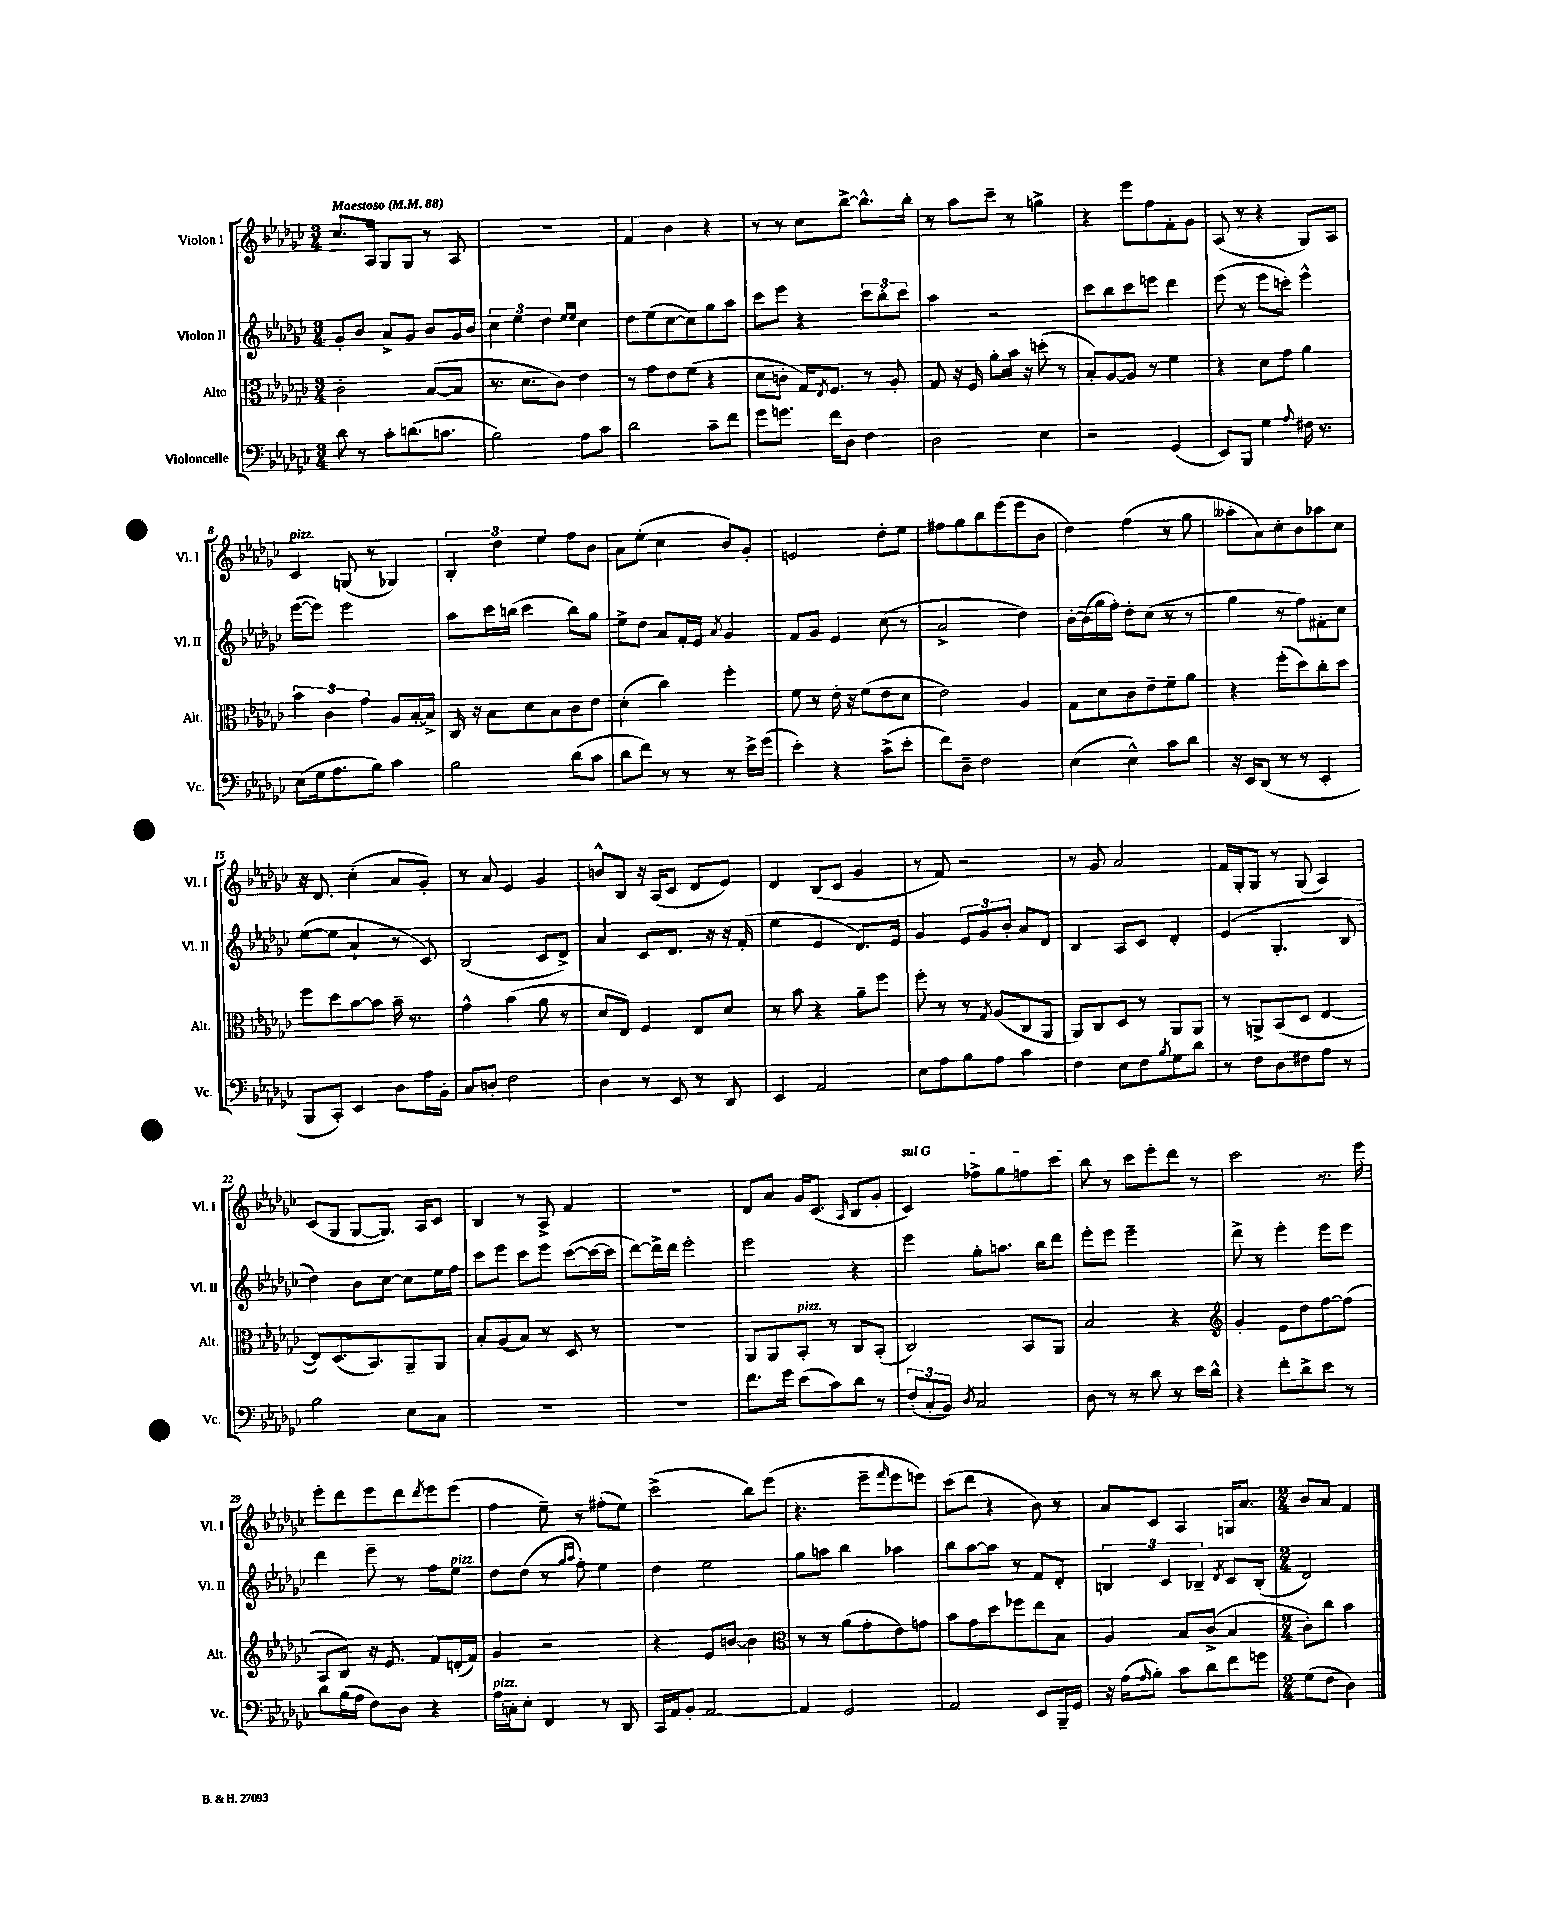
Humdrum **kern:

**kern	**kern	**kern	**kern
*part4	*part3	*part2	*part1
*staff4	*staff3	*staff2	*staff1
*I"Violoncelle	*I"Alto	*I"Violon II	*I"Violon I
*I'Vc.	*I'Alt.	*I'Vl. II	*I'Vl. I
*clefF4	*clefC3	*clefG2	*clefG2
*k[b-e-a-d-g-c-]	*k[b-e-a-d-g-c-]	*k[b-e-a-d-g-c-]	*k[b-e-a-d-g-c-]
*M3/4	*M3/4	*M3/4	*M3/4
*MM88	*MM88	*MM88	*MM88
=1	=1	=1	=1
!	!	!	!LO:TX:a:B:t=Maestoso
8d-\	2c-'\	8g-'/L	8.cc-/L
8r	.	8b-/J	.
.	.	.	16A-/Jk
8c-'\L	.	8a-^/L	8G-/L
(8.dn\	.	8g-/J	8G-/J
.	([8B-/L	8b-/L	8r
8.cn\J	.	.	.
.	8B-/J]	16g-/L	8A-/
.	.	16b-/JJ	.
=2	=2	=2	=2
2B-\)	8.r	6cc-\	2.r
.	.	6ee-\	.
.	8.d-\L	.	.
.	.	6dd-\	.
.	8c-\J)	.	.
.	.	16qqee-/LL	.
.	.	16qqee-/JJ	.
8A-\L	4e-\	4cc-\	.
8c-\J	.	.	.
=3	=3	=3	=3
2d-\	8r	8dd-\L	4f/
.	8g-\L	(8ee-\	.
.	8e-\	[8cc-\	4b-\
.	(8f\J	8cc-\])	.
8c-~\L	4r	8gg-\	4r
8f\J	.	8aa-\J	.
=4	=4	=4	=4
8g-\L	8d-\L	8ccc-\L	8r
8.gn\J	8cn'\J	8eee-\J	8r
.	16G-/KL)	4r	8cc-\L
.	8qE-/	.	.
16f\KL	8.F/J	.	.
8D-\J	.	.	[8bb-^\J
4F\	8r	12ccc-\L	8.bb-^^\L]
.	.	12bb-'\	.
.	8A-'/	.	.
.	.	12ccc-\J	.
.	.	.	16bb-'\Jk
=5	=5	=5	=5
2D-\	8G-/	4aa-\	8r
.	16r	.	8aa-\L
.	16F/	.	.
.	8a-'\L	2r	8ccc-~\J
.	16b-\Jk	.	8r
.	16r	.	.
4E-\	(8ddn'\	.	4ggn^\
.	8r	.	.
=6	=6	=6	=6
2r	8B-'/L)	8ccc-\L	4r
.	[8A-/	8bb-\	.
.	8A-/J]	8ccc-\	8eee-\L
.	8r	8eeen\J	8ff\
(4GG-/	4f\	4ddd-\	8f'\
.	.	.	8g-\J
=7	=7	=7	=7
8EE-/L)	4r	(8eee-\	(8A-/
8BBB-/J	.	8r	8r
4G-\	8d-\L	8eee-\L	4r
.	8g-\J	8cccn'\J)	.
8qqA-/	.	.	.
16F#X\	4a-\	4eee-^^\	8G-/L)
8.r	.	.	.
.	.	.	8A-/J
!!LO:LB:g=z
=8	=8	=8	=8
!	!	!	!LO:TX:a:i:t=pizz.
(8E-\L	6b-\	([8eee-\L	4c-/
16G-\k	.	8eee-\J])	.
.	6c-\	.	.
8.A-\	.	.	.
.	.	2eee-\	(8Gn/
.	6g-\	.	.
8B-\J)	.	.	8r
4c-\	8A-/L	.	4G-X/)
.	[16B-'/L	.	.
.	16B-^/JJ]	.	.
=9	=9	=9	=9
2B-\	16C-/	8aa-\L	6B-'/
.	16r	.	.
.	8B-\L	16ccc-\L	.
.	.	.	6dd-\
.	.	(16bbn\JJ	.
.	8d-\	4ccc-\	.
.	.	.	6ee-\
.	8B-\	.	.
(8d-\L	8c-\	8bb\L)	8ff\L
8c-\J	8e-\J	8gg-\J	8b-\J
=10	=10	=10	=10
8d-\L	(4d-'\	8ee-^\L	8a-\L
8f\J)	.	8dd-\J	(8ee-'\J
8r	4cc-\)	8a-/L	4cc-\
8r	.	16f'/L	.
.	.	16e-/JJ	.
.	.	8qa-/	.
8r	4ff'\	4g-/	8b-/L)
16e-^\LL	.	.	8g-'/J
(16g-\JJ	.	.	.
=11	=11	=11	=11
4e-'\)	8f\	8f/L	2en/
.	8r	8g-/J	.
4r	16e-'\	4e-/	.
.	16r	.	.
.	(8f\L	.	.
(8c-^\L	8e-\	(8cc-\	8dd-'\L
8e-'\J	8d-\J	8r	8ee-\J
=12	=12	=12	=12
8f\L)	2e-\)	2a-^/	8ff#X\L
8D-~\J	.	.	8gg-\
2F\	.	.	8bb-\
.	.	.	(8eee-\
.	4A-/	4dd-\)	8eee-\
.	.	.	8b-\J
=13	=13	=13	=13
(4E-\	8G-\L	[16b-'\LL	4dd-\)
.	.	(16b-\]	.
.	8d-\	16gg-\	.
.	.	16ff'\JJ)	.
4E-^^\)	8c-\	8dd-'\L	(4ff\
.	8e-~\	(8cc-\J	.
8c-\L	8f~\	8r	8r
8d-\J	8a-\J	8r	8gg-\
=14	=14	=14	=14
16r	4r	4gg-\	8aa--X'\L
16EE-/KL	.	.	.
(8DD-/J	.	.	8a-\)
8r	(8ff'\L	8r	8cc-'\
8r	8dd-\)	8ff\L)	8b-\
4EE-'/	8cc-'\	8f#X'\	8aa-X\
.	8dd-\J	8cc-\J	8cc-\J
!!LO:LB:g=z
=15	=15	=15	=15
8BBB-/L	8ff\L	([8ee-\L	16r
.	.	.	8.d-/
8CC-'/J)	8dd-\	8ee-\J]	.
4EE-/	[8b-\	4a-`/	(4cc-'\
.	8b-\J]	.	.
8D-\L	16b-~\	8r	8a-/L
.	8.r	.	.
16A-\L	.	8c-/)	8g-'/J)
16BB-'\JJ	.	.	.
=16	=16	=16	=16
8C-/L	4g-^^\	(2B-/	8r
8Dn'/J	.	.	8a-/
2F\	(4b-\	.	4e-/
.	8a-\	8c-/L	4g-/
.	8r	8d-^/J)	.
=17	=17	=17	=17
4D-\	8d-/L	4a-/	8bn^^/L
.	8E-/J)	.	8B-/J
8r	4F/	8c-/L	16r
.	.	.	(16A-/KL
8EE-/	.	8.d-/J	8c-/J
8r	8E-/L	.	8d-/L
.	.	16r	.
8DD-/	8d-/J	16r	8e-/J)
.	.	(16f'/	.
=18	=18	=18	=18
4EE-/	8r	4ee-\	4d-/
.	8b-\	.	.
2AA-/	4r	4e-/	(8B-/L
.	.	.	8c-/J
.	8a-~\L	8.d-/L)	4g-/
.	8ff\J	.	.
.	.	16e-/Jk	.
=19	=19	=19	=19
8E-\L	8ff'\	4g-/	8r
8A-\	8r	.	8f/)
8B-\	8r	12e-/L	2r
.	.	12g-/	.
.	8qG-/	.	.
8A-\J	(8A-/L	.	.
.	.	12b-'/J	.
4c-\	8C-/	8a-/L	.
.	8AA-/J	8d-/J	.
=20	=20	=20	=20
4F\	8AA-/L)	4B-/	8r
.	8C-/	.	8g-/
8E-\L	8D-/J	8A-/L	2a-/
8F\	8r	8c-/J	.
8qB-/	.	.	.
8G-\	8AA-/L	4d-'/	.
8d-\J	8AA-/J	.	.
=21	=21	=21	=21
8r	8r	(4e-/	16f/LL
.	.	.	16G-'/J
8F\L	8AAn^/L	.	8G-/J
8D-\	(8BB-/	4.G-'/	8r
8F#X\	8D-/J	.	(8G-/
8A-\J	[4E-/	.	4A-/)
8r	.	8B-/	.
!!LO:LB:g=z
=22	=22	=22	=22
2B-\	8E-/L])	4dd-\)	(8c-/L
.	(8.D-/	.	8G-/J
.	.	8b-\L	[8G-/L
.	8.BB-/)	.	.
.	.	[8cc-\J	8.G-/J])
8E-\L	8AA-~/	8cc-\L]	.
.	.	.	16A-/KL
8C-\J	8AA-/J	16ee-\L	8c-/J
.	.	16ff\JJ	.
=23	=23	=23	=23
2.r	8B-'/L	8ccc-\L	4B-/
.	(8A-/	8eee-\J	.
.	8B-/J)	8ccc-\L	8r
.	8r	8eee-\J	8A-^/
.	8D-/	([8ccc-\L	4f/
.	8r	16ccc-\L_	.
.	.	16ccc-\JJ]	.
=24	=24	=24	=24
2.r	2.r	[8ddd-\L)	2.r
.	.	16ddd-^\L]	.
.	.	16ddd-\JJ	.
.	.	2eee-'\	.
=25	=25	=25	=25
8.f\L	8AA-/L	2eee-\	8d-/L
.	8AA-/	.	8a-/J
16g-\Jk	.	.	.
!	!LO:TX:a:i:t=pizz.	!	!
(8e-\L	8BB-'/J	.	16g-/KL
.	.	.	(8.c-/J
8c-\)	8r	.	.
.	.	.	16qqA-/
8d-\J	8C-/L	4r	8B-/L
8r	(8BB-'/J	.	8g-'/J
=26	=26	=26	=26
!	!	!	!LO:TX:a:i:t=sul G
(12F'/L	2C-/)	4eee-\	4c-/)
12C-'/	.	.	.
12BB-/J)	.	.	.
8qD-/	.	.	.
2C-/	.	8gg-'\L	8ff-X^\L
.	.	8.aan\J	8gg-\
.	8BB-/L	.	8ffn\
.	.	16bb-\KL	.
.	8AA-/J	8ddd-\J	8ccc-\J
=27	=27	=27	=27
8D-\	2B-/	8eee-'\L	8bb-\
8r	.	8eee-\J	8r
8r	.	2eee-~\	8ccc-\L
8d-\	.	.	8eee-'\
8r	4r	.	8ddd-\J
16e-\LL	.	.	8r
16d-^^\JJ	.	.	.
=28	=28	=28	=28
*	*clefG2	*	*
4r	4g-'/	8ddd-^\	2ccc-\
.	.	8r	.
8f'\L	8e-\L	4eee-'\	.
8d-^\	8dd-\	.	.
8e-\J	[8ff\	8eee-\L	8.r
8r	(8ff\J]	8eee-\J	.
.	.	.	16eee-\
!!LO:LB:g=z
=29	=29	=29	=29
8d-\L	8A-/L	4ddd-\	8eee-'\L
(16B-\L	8B-/J)	.	8ddd-\
16A-\JJ	.	.	.
8F\L)	16r	8eee-~\	8eee-\
.	8.e-/	.	.
8D-\J	.	8r	8ddd-\
.	.	.	8qddd-/
4r	8f/L	8ff\L	8eee-\
!	!	!LO:TX:a:i:t=pizz.	!
.	(16dn'/L	8ee-\J	(8eee-\J
.	16f/JJ)	.	.
=30	=30	=30	=30
!LO:TX:a:i:t=pizz.	!	!	!
16A-\LL	4g-/	8dd-\L	4ff\
16Cn'\J	.	.	.
8E-'\J	.	(8dd-\J	.
4FF/	2r	8r	8ee-~\)
.	.	16qqgg-/LL	.
.	.	16qqaa-/JJ	.
.	.	8ff'\)	8r
8r	.	4ee-\	(8ff#X'\L
8DD-/	.	.	8ee-\J)
=31	=31	=31	=31
16CC-/LL	4r	4dd-\	(2ccc-^\
16AA-/J	.	.	.
8BB-'/J	.	.	.
[2AA-/	8e-/L	2ee-\	.
.	[8bn/J	.	.
.	4b\]	.	8bb-\L)
.	.	.	(8eee-\J
=32	=32	=32	=32
*	*clefC3	*	*
4AA-/]	8r	8gg-\L	4.r
.	8r	8aan\J	.
2GG-/	(8a-\L	4bb-\	.
.	8g-'\	.	8eee-~\L
.	.	.	16qqfff/
.	8e-\)	4aa-X\	8eee-\
.	8gn\J	.	8eeen\J)
=33	=33	=33	=33
2AA-/	8b-\L	8bb-\L	(8ccc-\L
.	8g-\	[8aa-\	8ddd-\J
.	8dd-\	8aa-\J]	4r
.	8ff-X\	8r	.
8EE-/L	8ee-\	8f/L	8b-\)
16BBB-~/L	8B-\J	8d-'/J	8r
16GG-/JJ	.	.	.
=34	=34	=34	=34
16r	4A-/	6Bn/	8a-/L
(16A-\KL	.	.	.
16qqA-/	.	.	.
8B-'\J)	.	.	8c-/J
.	.	6c-/	.
8c-\L	8B-/L	.	4A-/
.	.	6B-X~/	.
8d-\	(8c-^/J	.	.
.	.	8qd-/	.
8f\	4B-/	8c-/L	16Gn/KL
.	.	.	8.a-/J
8gn\J	.	(8B-'/J	.
=35	=35	=35	=35
*M2/4	*M2/4	*M2/4	*M2/4
(8G-\L	8c-'\L)	2d-/)	8b-/L
8F\J	8cc-\J	.	8a-/J
4D-\)	4b-\	.	4f/
==	==	==	==
*-	*-	*-	*-
